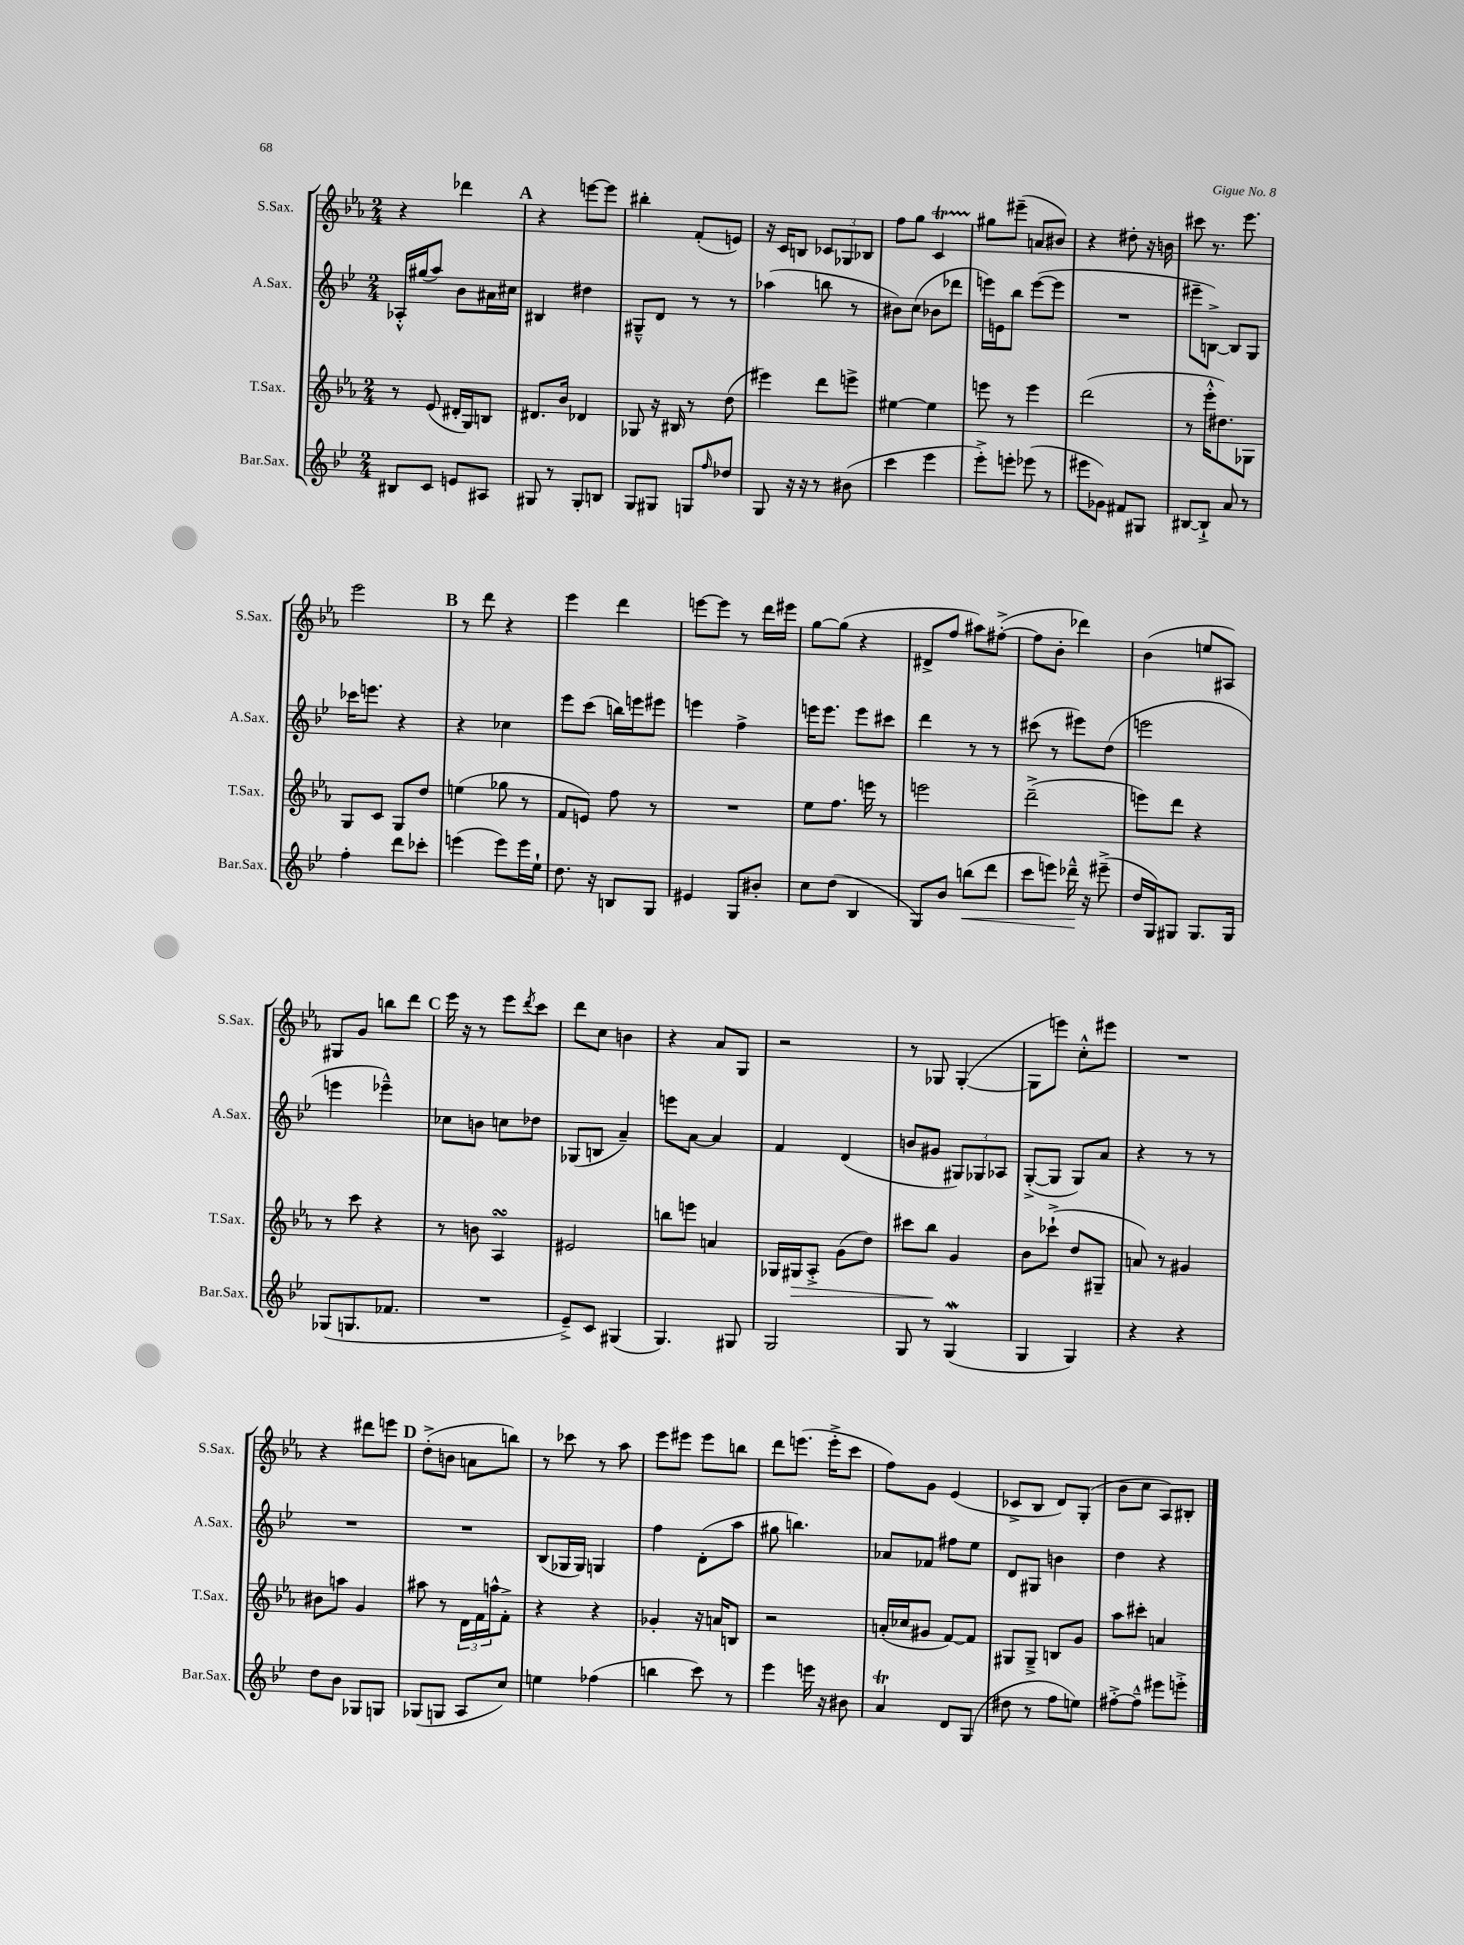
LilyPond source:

<<
\new StaffGroup <<
\new Staff = "s0" \with { instrumentName = "S.Sax." shortInstrumentName = "S.Sax." } {
    \clef treble \key ees \major \numericTimeSignature \time 2/4
    r4 des'''4 |
    \mark \markup { \bold "A" } r4 e'''8~ e'''8 |
    bis''4-. f'8-.( e'8) |
    r16 c'16 b8 \tuplet 3/2 { ces'8 ges8 bes8 } |
    f''8 g''8 c'4\startTrillSpan |
    gis''8\stopTrillSpan eis'''8--( a'8 bis'8) |
    r4 dis''8-. r16 b'16 |
    cis'''8 r8. ees'''8. |
    ees'''2 |
    \mark \markup { \bold "B" } r8 d'''8 r4 |
    ees'''4 d'''4 |
    e'''8~ e'''8 r8 d'''16 eis'''16 |
    g''8~ g''8( r4 |
    dis'8-> f''8 ais''8) fis''8~-.->( |
    fis''8 bes'8-. des'''4) |
    bes'4( e''8 ais8) |
    gis8 g'8 b''8 d'''8 |
    \mark \markup { \bold "C" } ees'''16 r16 r8 ees'''8 \acciaccatura { d'''8 } c'''8 |
    d'''8 c''8 b'4 |
    r4 aes'8 g8 |
    r2 |
    r8 ges8 ges4~-.( |
    ges8 e'''8) c''8-.-^ eis'''8 |
    R2 |
    r4 dis'''8 e'''8 |
    \mark \markup { \bold "D" } d''8-.->( b'8 a'8 b''8) |
    r8 ces'''8 r8 aes''8 |
    ees'''8 eis'''8 eis'''8 b''8 |
    d'''8 e'''8.( e'''16-.-> c'''8 |
    f''8) g'8 ees'4( |
    ces'8-> bes8 d'8) g8-.( |
    bes'8 c''8 aes8) bis8-. \bar "|." |
}
\new Staff = "s1" \with { instrumentName = "A.Sax." shortInstrumentName = "A.Sax." } {
    \clef treble \key bes \major \numericTimeSignature \time 2/4
    aes16-.-^ gis''16( a''8) bes'8 ais'16 cis''16 |
    \mark \markup { \bold "A" } bis4 dis''4 |
    gis8---^ d'8 r8 r8 |
    aes''4( b''8 r8 |
    bis'8) c''8( bes'8 des'''8 |
    e'''16) e'16 bes''8 e'''8~( e'''8 |
    R2 |
    eis'''8-- b8~->) b8 g8 |
    ces'''16 e'''8. r4 |
    \mark \markup { \bold "B" } r4 ces''4 |
    ees'''8 c'''8( b''16) e'''16 eis'''8 |
    e'''4 f''4-> |
    e'''16 e'''8. e'''8 cis'''8 |
    d'''4 r8 r8 |
    cis'''8( r8 eis'''8) d''8( |
    e'''2 |
    e'''4 ees'''4---^) |
    \mark \markup { \bold "C" } ces''8 b'8 c''8 des''8 |
    ges8( b8 a'4--) |
    e'''8 a'8~ a'4 |
    f'4 d'4( |
    b'8 gis'8 \tuplet 3/2 { gis8) ges8 aes8 } |
    g8~-.->( g8 g8) a'8 |
    r4 r8 r8 |
    R2 |
    \mark \markup { \bold "D" } R2 |
    bes8( ges16 ges16) g4 |
    f''4 d'8-.( a''8 |
    gis''8 b''4.) |
    aes'8 fes'8 fis''8 ees''8 |
    d'8 gis8 b'4 |
    d''4 r4 \bar "|." |
}
\new Staff = "s2" \with { instrumentName = "T.Sax." shortInstrumentName = "T.Sax." } {
    \clef treble \key ees \major \numericTimeSignature \time 2/4
    r8 ees'8( dis'16-. g16) b8 |
    \mark \markup { \bold "A" } dis'8. bes'16 des'4 |
    ges8 r16 bis16 r8 d''8( |
    eis'''4) d'''8 e'''8-> |
    eis''4~ eis''4 |
    e'''8 r8 e'''4 |
    d'''2( |
    r8 ees'''16-.-^ dis''8.) ges8 |
    g8 c'8 g8 d''8 |
    \mark \markup { \bold "B" } e''4( ges''8 r8 |
    f'8 e'8) f''8 r8 |
    R2 |
    ees''8 f''8. e'''16 r8 |
    e'''2 |
    d'''2--->( |
    e'''8) d'''8 r4 |
    r8 c'''8 r4 |
    \mark \markup { \bold "C" } r8 b'8 aes4\turn |
    eis'2 |
    b''8 e'''8 a'4 |
    ges16 gis16\> aes8-.-> g'8( d''8) |
    cis'''8 bes''8\! g'4 |
    bes'8 ces'''8-!->( d''8 gis8-- |
    a'8) r8 gis'4 |
    bis'8 a''8 g'4 |
    \mark \markup { \bold "D" } ais''8 r8 \tuplet 3/2 { d'16 f'16 a''16-^ } f'8-.-> |
    r4 r4 |
    ges'4-. r16 a'16 b8 |
    r2 |
    a'16-.( ces''16 gis'8 f'8~) f'8 |
    gis8 gis8---> b8 g'8 |
    aes''8 cis'''8-. a'4 \bar "|." |
}
\new Staff = "s3" \with { instrumentName = "Bar.Sax." shortInstrumentName = "Bar.Sax." } {
    \clef treble \key bes \major \numericTimeSignature \time 2/4
    bis8 c'8 e'8 ais8 |
    \mark \markup { \bold "A" } gis8 r8 gis8-. b8 |
    g8 gis8 g8 \grace { f''16 } des''8 |
    g8 r16 r16 r8 bis'8( |
    c'''4 ees'''4 |
    ees'''8-.->) e'''8-. ees'''8( r8 |
    eis'''8 ges'8) fis'8 gis8 |
    bis8~ bis8-!-> a'8 r8 |
    f''4-. d'''8 ces'''8-. |
    \mark \markup { \bold "B" } e'''4( e'''8) e'''16 ees''16-! |
    d''8. r16 b8 g8 |
    eis'4 g8 bis'8-. |
    c''8 d''8( bes4 |
    g8) bes'8 b''8\<( d'''8 |
    c'''8 e'''8) des'''16---^\! r16 eis'''8--->( |
    d''16 g16) gis8 gis8. gis16 |
    ges8( g8. fes'8. |
    \mark \markup { \bold "C" } R2 |
    ees'8--->) c'8 gis4( |
    g4.) gis8 |
    g2 |
    g8 r8 g4\mordent( |
    g4 g4) |
    r4 r4 |
    d''8 bes'8 ges8 g8 |
    \mark \markup { \bold "D" } ges8( g8 a8 c''8) |
    e''4 fes''4( |
    b''4 c'''8) r8 |
    ees'''4 e'''16 r16 bis'8 |
    a'4\trill d'8 g8( |
    dis''8 r8 f''8 e''8) |
    fis''8~-.-> fis''8---^ eis'''8 e'''8-.-> \bar "|." |
}
>>
>>
\layout { \context { \Score \remove "Bar_number_engraver" } }
